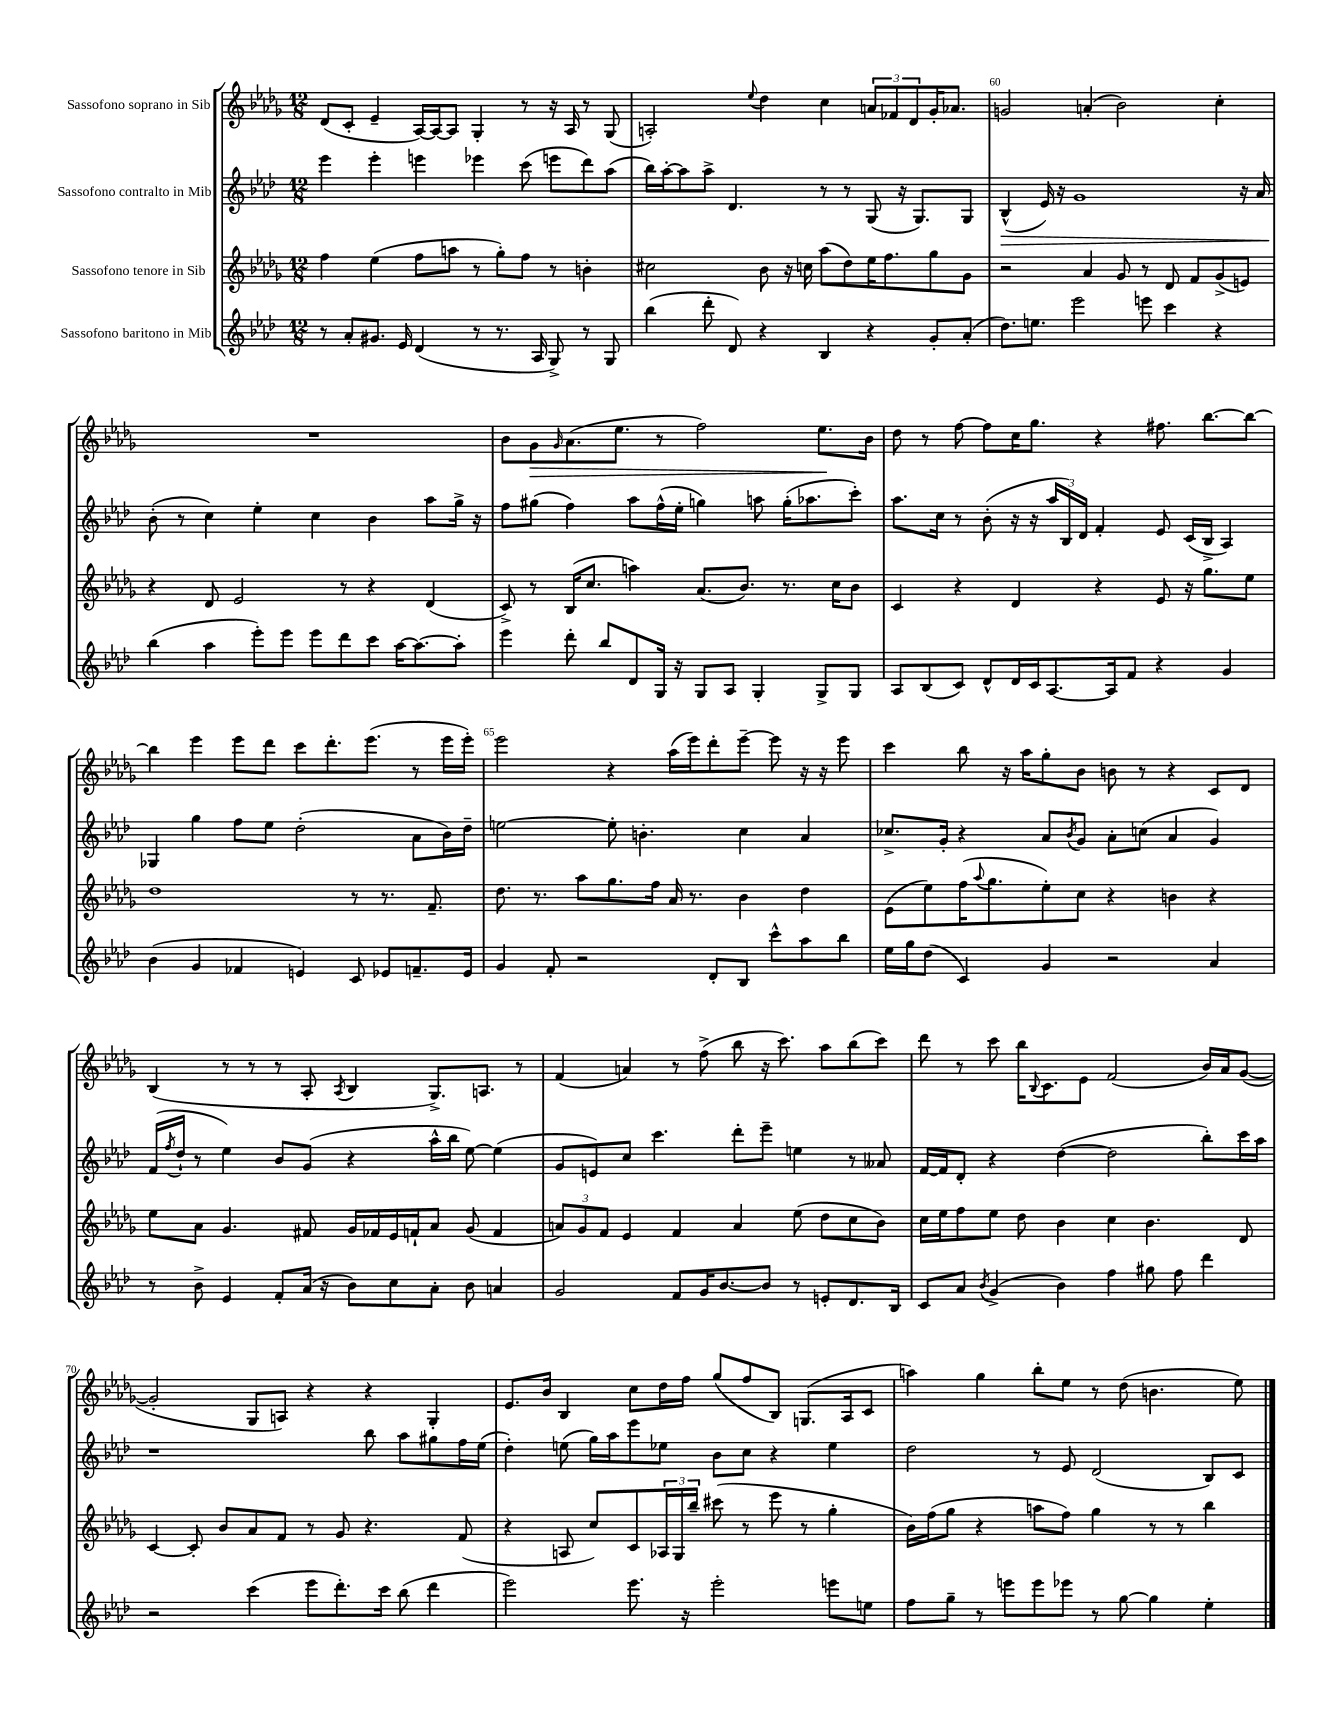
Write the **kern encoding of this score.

**kern	**kern	**kern	**kern
*staff4	*staff3	*staff2	*staff1
*clefG2	*clefG2	*clefG2	*clefG2
*k[b-e-a-d-]	*k[b-e-a-d-g-]	*k[b-e-a-d-]	*k[b-e-a-d-g-]
*M12/8	*M12/8	*M12/8	*M12/8
8r	4ff\	4eee-\	(8d-/L
8a-'/L	.	.	8c'/J
8.g#/J	(4ee-\	4eee-'\	4e-~/
16e-/	.	.	.
(4d-/	8ff\L	4eee\	[16A-/LL)
.	.	.	16A-/_J
.	8aa\J	.	8A-/]J
8r	8r	4eee-\	4G-'/
8.r	8gg-'\L)	.	.
.	8ff\J	(8ccc\	8r
16A-/	.	.	.
8G^/)	8r	8eee\L	16r
.	.	.	16A-/
8r	4b'\	8ddd-\)	8r
8G/	.	(8aa-\J	(8G-/
=	=	=	=
(4bb-\	2cc#\	16bb-\LL)	2A'/)
.	.	[16aa-'\J	.
.	.	8aa-\]	.
8ddd-'\	.	8aa-^\J	.
8d-/)	.	4.d-/	.
.	.	.	8qqee-/
4r	8b-\	.	4dd-\
.	16r	.	.
.	16cc\	.	.
4B-/	(8aa-\L	8r	4cc\
.	8dd-\)	8r	.
4r	16ee-\K	(8G/	12a/L
.	8.ff\	.	.
.	.	.	12f-/
.	.	16r	.
.	.	.	12d-/
.	.	8.G/L)	.
8g'/L	8gg-\	.	16g-'/K
.	.	.	8.a-/J
(8a-'/J	8g-\J	8G/J	.
=	=	=	=
8.dd-\L)	2r	(4B-^^/	2g/
8.ee\J	.	.	.
.	.	16e-/)	.
.	.	16r	.
2eee-\	.	1g	.
.	4a-/	.	(4a'/
.	8g-/	.	2b-\)
8eee\	8r	.	.
4ccc\	8d-/	.	.
.	8f/L	.	.
4r	(8g-^/	.	4cc'\
.	8e/J)	16r	.
.	.	16a-/	.
=	=	=	=
(4bb-\	4r	(8b-'\	1.r
.	.	8r	.
4aa-\	8d-/	4cc\)	.
.	2e-/	.	.
8eee-'\L)	.	4ee-'\	.
8eee-\J	.	.	.
8eee-\L	.	4cc\	.
8ddd-\	8r	.	.
8ccc\J	4r	4b-\	.
[16aa-\LK	.	.	.
8.aa-\_	.	.	.
.	(4d-/	8aa-\L	.
8aa-'\]J	.	16gg^\Jk	.
.	.	16r	.
=	=	=	=
4eee-\	8c^/)	8ff\L	8b-\L
.	8r	(8gg#\J	8g-\
.	.	.	16qqg-/
8ddd-'\	(16B-/LK	4ff\)	(8.a-\
.	8.cc/J	.	.
8bb-/L	.	.	.
.	.	.	8.ee-\J
8d-/	4aa\)	8aa-\L	.
16G/Jk	.	(16ff^^\L	8r
16r	.	16ee-'\JJ	.
8G/L	(8.a-/L	4gg\)	2ff\)
8A-/J	.	.	.
.	8.b-/J)	.	.
4G'/	.	8aa\	.
.	8.r	(16gg'\LK	.
.	.	8.aa-\	.
8G^/L	.	.	8.ee-\L
.	16cc\LK	.	.
8G/J	8b-\J	8ccc'\J)	.
.	.	.	16b-\Jk
=	=	=	=
8A-/L	4c/	8.aa-\L	8dd-\
(8B-/	.	.	8r
.	.	16cc\Jk	.
8c/J)	4r	8r	[8ff\
8d-^^/L	.	(8b-'\	8ff\]L
16d-/L	4d-/	16r	16cc\K
16c/J	.	16r	8.gg-\J
[8.A-/	.	24aa-/LL	.
.	.	24B-/)	.
.	.	24d-/JJ	.
.	4r	4f'/	4r
16A-/]k	.	.	.
8f/J	.	.	.
4r	8e-/	8e-/	8.ff#\
.	16r	(16c/LL	.
.	8.gg-\L	16B-^/JJ	[8.bb-\L
4g/	.	4A-/)	.
.	8ee-\J	.	8bb-\_J
=	=	=	=
(4b-\	1dd-	4G-/	4bb-\]
4g/	.	4gg\	4eee-\
4f-/	.	8ff\L	8eee-\L
.	.	8ee-\J	8ddd-\J
4e/)	.	(2dd-'\	8ccc\L
.	.	.	8.ddd-'\
8c/	8r	.	.
.	.	.	(8.eee-\J
8e-/L	8.r	.	.
8.f~/	.	8a-\L	8r
.	8.f~/	.	.
.	.	16b-\L)	16eee-\LL
16e-/Jk	.	16dd-~\JJ	16eee-'\JJ)
=	=	=	=
4g/	8.dd-\	[2ee\	2eee-\
.	8.r	.	.
8f'/	.	.	.
2r	8aa-\L	.	.
.	8.gg-\	8ee'\]	4r
.	.	4.b'\	.
.	16ff\Jk	.	.
.	16a-/	.	(16aa-\LL
.	8.r	.	16eee-\J)
8d-'/L	.	.	8ddd-'\
8B-/J	4b-\	4cc\	[8eee-~\J
8ccc^^\L	.	.	8eee-\]
8aa-\	4dd-\	4a-/	16r
.	.	.	16r
8bb-\J	.	.	8eee-\
=	=	=	=
16ee-\LL	(8e-\L	8.cc-^/L	4ccc\
16gg\J	.	.	.
(8dd-\J	8ee-\)	.	.
.	.	16g'/Jk	.
4c/)	(16ff\K	4r	8bb-\
.	8qqaa-/	.	.
.	8.gg-\	.	.
.	.	.	16r
.	.	.	16aa-\LK
4g/	8ee-'\)	8a-/L	8gg-'\
.	.	8qb-/	.
.	8cc\J	8g/J	8b-\J
2r	4r	8a-'\L	8b\
.	.	(8cc\J	8r
.	4b\	4a-/	4r
4a-/	4r	4g/)	8c/L
.	.	.	8d-/J
=	=	=	=
8r	8ee-\L	(16f/LL	(4B-/
.	.	8qff/	.
.	.	16dd-`/JJ	.
8b-^\	8a-\J	8r	.
4e-/	4.g-/	4ee-\)	8r
.	.	.	8r
8f'/L	.	8b-/L	8r
(16a-/Jk	8f#/	(8g/J	8A-'/
16r	.	.	.
.	.	.	8qA-/
8b-\L)	16g-/LL	4r	4B-/
.	16f-/	.	.
8cc\	16e-/	.	.
.	16f`/J	.	.
8a-'\J	8a-/J	16aa-^^\LL	8.G-^/L)
.	.	16bb-\JJ	.
8b-\	(8g-/	[8ee-\)	.
.	.	.	8.A/J
4a/	4f/	(4ee-\]	.
.	.	.	8r
=	=	=	=
2g/	12a/L)	8g/L	(4f/
.	12g-/	.	.
.	.	8e/)	.
.	12f/J	.	.
.	4e-/	8cc/J	4a/)
.	.	4.ccc\	.
8f/L	4f/	.	8r
16g/K	.	.	(8ff^\
[8.b-/	.	.	.
.	4a/	8ddd-'\L	8bb-\
8b-/]J	.	8eee-~\J	16r
.	.	.	8.ccc\)
8r	(8ee-\	4ee\	.
8e'/L	8dd-\L	.	8aa-\L
8.d-/	8cc\	8r	(8bb-\
.	8b-\J)	8a--/	8ccc\J)
16B-/Jk	.	.	.
=	=	=	=
8c/L	16cc\LL	[16f/LL	8ddd-\
.	16ee-\J	16f/]J	.
8a-/J	8ff\	8d-'/J	8r
8qb-/	.	.	.
(4g^/	8ee-\J	4r	8ccc\
.	8dd-\	.	16bb-\LK
.	.	.	8qqB-/
.	.	.	8.c\
4b-\)	4b-\	([4dd-\	.
.	.	.	8e-\J
4ff\	4cc\	2dd-\]	(2f/
8gg#\	4.b-\	.	.
8ff\	.	.	.
4ddd-\	.	8bb-'\L)	16b-/LL)
.	.	.	16a-/J
.	8d-/	16ccc\L	([8g-/J
.	.	16aa-\JJ	.
=	=	=	=
2r	[4c/	1r	2g-'/]
.	8c'/]	.	.
.	8b-/L	.	.
(4ccc\	8a-/	.	8G-/L
.	8f/J	.	8A/J)
8eee-\L	8r	.	4r
8.ddd-'\)	8g-/	.	.
.	4.r	8bb-\	4r
16ccc\Jk	.	.	.
(8bb-\	.	8aa-\L	.
4ddd-\	.	8gg#\	4G-'/
.	(8f/	16ff\L	.
.	.	(16ee-\JJ	.
=	=	=	=
2eee-\)	4r	4dd-'\)	8.e-/L
.	.	.	16b-/Jk
.	8A/	(8ee\	4B-/
.	8cc/L)	16gg\LL)	.
.	.	16aa-\J	.
8.eee-\	8c/	8eee-\	8cc\L
.	24A-/L	8ee-\J	16dd-\L
.	24G-/	.	.
16r	.	.	16ff\JJ
.	24bb-~/JJ	.	.
2eee-'\	(8ccc#\	8b-\L	(8gg-/L
.	8r	8cc\J	8ff/
.	8eee-\	4r	8B-/J)
.	8r	.	(8.G/L
8eee\L	4gg-'\	4ee-\	.
.	.	.	16A-/k
8ee\J	.	.	8c/J
=	=	=	=
8ff\L	16b-\LL)	2dd-\	4aa\)
.	(16ff\J	.	.
8gg~\J	8gg-\J	.	.
8r	4r	.	4gg-\
8eee\L	.	.	.
8eee\	8aa\L	8r	8bb-'\L
8eee-\J	8ff\J)	8e-/	8ee-\J
8r	4gg-\	(2d-/	8r
[8gg\	.	.	(8dd-\
4gg\]	8r	.	4.b\
.	8r	.	.
4ee-'\	4bb-\	8B-/L)	.
.	.	8c/J	8ee-\)
==	==	==	==
*-	*-	*-	*-
